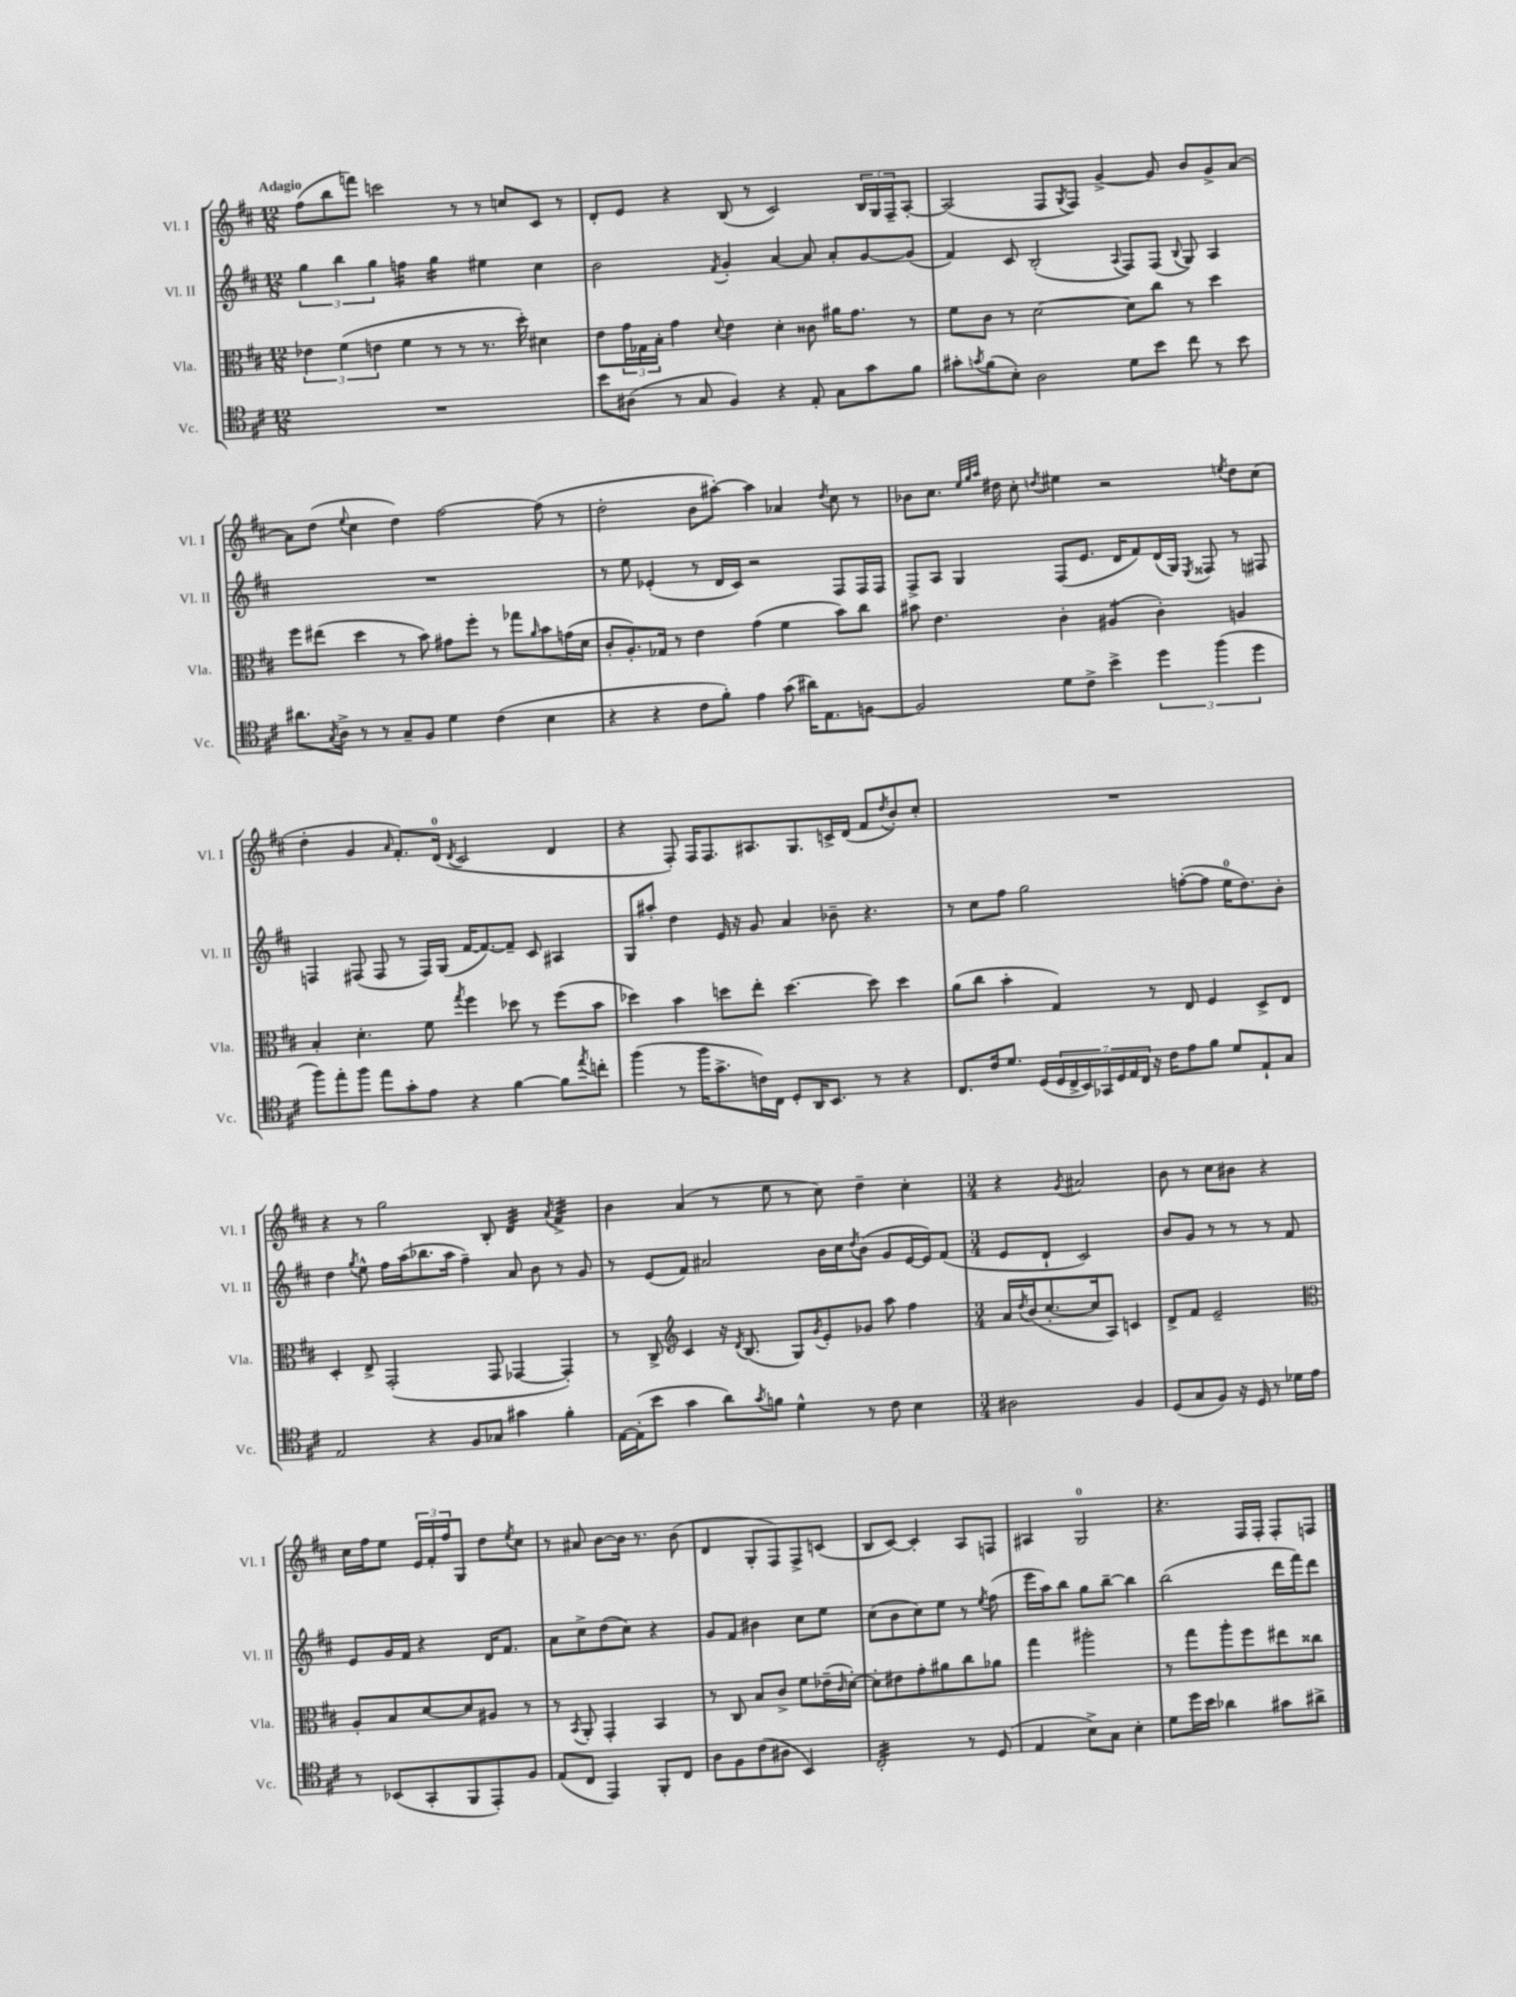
<<
\new StaffGroup <<
\new Staff = "s0" \with { instrumentName = "Vl. I" shortInstrumentName = "Vl. I" } {
    \clef treble \key d \major \numericTimeSignature \time 12/8 \tempo "Adagio"
    fis''8( b''8 f'''8) c'''2 r8 r8 c''8 cis'8 r8 |
    d'8-. e'8 r4 b8( r8 cis'2) \tuplet 3/2 { b16 g16 fis16-- } a8~-. |
    a2( fis8 \acciaccatura { g8 } fis8) g'4~-> g'8 b'8 g'8-> a'8~ |
    a'8 d''8( \appoggiatura { e''8 } cis''4 d''4) fis''2~ fis''8( r8 |
    d''2-. b'8 ais''8~-.) ais''4 aes'4 \acciaccatura { d''8 } cis''8 r8 |
    bes'8 cis''8. \grace { e''32 g''32 a''32 } dis''16 cis''8-. \acciaccatura { d''8 } eis''4 r2 \acciaccatura { e''8 } d''8 cis''8( |
    d''4-. g'4 \grace { a'16 } fis'8.-.) d'16-0( \acciaccatura { d'8 } cis'2 d'4 |
    r4 fis8-.) fis16 fis8. ais8. g8. c'16-> d'16( fis'8 \acciaccatura { d''8 } b'8-.) cis''8-. |
    R1. |
    r4 r8 g''2 b8-. d'4:32 \acciaccatura { a'8 } fis'4:32-> |
    b'4 a'4( r8 e''8 r8 cis''8) d''4-- cis''4-. |
    \numericTimeSignature \time 3/4 r4 \acciaccatura { g'8 } ais'2 |
    b'8 r8 cis''8 bis'8 r4 |
    cis''16 fis''16 e''8 \tuplet 3/2 { e'16 fis'16-. fis''16 } g8 d''8 \acciaccatura { e''8 } cis''8 |
    r8 ais'8 b'8~ b'16 r8. b'8( |
    d'4 g8-. fis8) fis8-> c'8( |
    b8 cis'8~) cis'4-. a8 f8 |
    ais4 g2-0 |
    r4. fis16 fis16-. fis8-. f8 \bar "|." |
}
\new Staff = "s1" \with { instrumentName = "Vl. II" shortInstrumentName = "Vl. II" } {
    \clef treble \key d \major \numericTimeSignature \time 12/8
    \tuplet 3/2 { g''4 b''4 g''4 } f''4:16 g''4:16 eis''4 cis''4 |
    b'2 \acciaccatura { fis'8 } g'4-. a'4~ a'8 a'8-. g'8~ g'8( |
    fis'4) cis'8 b2-.( \appoggiatura { a8 } fis8) fis8( \appoggiatura { b8 } g8) a4 |
    R1. |
    r8 e''8 ees'4-.( r8 d'16 cis'16) r2 fis8 fis16 fis16 |
    fis8-> a8 g4 fis8( e'8. d'16 fis'8) d'16( g16) \acciaccatura { e8 } fisis8 r8 fis8 |
    f4 fis8( fis8 r8 fis16) g16( fis'16~ fis'8.~) fis'8-- cis'8 ais4 |
    g8 ais''8-. d''4 e'16 r16 g'8 a'4 bes'8-- r4. |
    r8 cis''8 fis''8 g''2 f''8~-.( f''8 e''16-0 d''8.) b'8-. |
    d''4 \acciaccatura { g''8 } e''8-^ fis''16 a''16( bes''8. a''16 fis''4--) a'8 b'8 r8 g'8 |
    r8 e'8( fis'8) ais'2 b'16 cis''16 \acciaccatura { d''8 } b'8( g'8 e'16~ e'16) fis'8( |
    \numericTimeSignature \time 3/4 e'8 d'8-! cis'2) |
    b'8 g'8 r8 r8 r8 fis'8 |
    e'8 g'16 fis'16 r4 d'16 fis'8. |
    a'8 cis''8-> d''8( cis''8) r4 |
    g'8 fis'8 bis'4 cis''8 e''8 |
    cis''8( b'8 cis''8) e''8 r8 \acciaccatura { e''8 } fis''8( |
    e'''16 a''16) b''8 g''8 b''8~-- b''4 |
    b''2( d'''16 fis'''16) d'''8 \bar "|." |
}
\new Staff = "s2" \with { instrumentName = "Vla." shortInstrumentName = "Vla." } {
    \clef alto \key d \major \numericTimeSignature \time 12/8
    \tuplet 3/2 { ees'4 fis'4( e'4 } fis'4 r8 r8 r8. d''16-.) dis'4 |
    e'8 \tuplet 3/2 { g'16 ges16 b16-. } g'4 \appoggiatura { d'8 } e'4 d'4-. cisis'8 ais'16 g'8. r8 |
    fis'8 cis'8 r8 d'2~ d'8 cis''8 r8 d''4 |
    fis''8 eis''8( d''4 r8 b'8) gis'8 fis''8-. r8 ges''8 \grace { a'16 } b'8 g'16( d'16 |
    cis'8-. a8.-.) ges16 r8 e'4 g'4( fis'4 b'8) cis''8 |
    bis'8 e'4. cis'4-. ais4:8( cis'4-.) a4 |
    b4-. d'4.-. fis'8 \acciaccatura { g''8 } fis''4 des''8 r8 fis''8( b'8 |
    des''4) b'4 d''8 e''8-. d''4.~ d''8 d''4 |
    a'8( cis''8 b'4-. g4) r8 e8 fis4 d8-> e8 |
    d4-. e8-> g,2-.( g,8 ges,4~ ges,4-.) |
    r8 cis8-> \clef treble cis'4 r16 \acciaccatura { d'8 } b8.( g8) \acciaccatura { g'8 } e'8-. ges'8 a''8 fis''4 |
    \numericTimeSignature \time 3/4 a'16 \acciaccatura { d''8 } b'16( cis''8.~-. cis''16 a8) c'4 |
    d'8-> fis'8 e'2-- |
    \clef alto a8-. b8 d'8~ d'8 ais8 r8 |
    r8 \acciaccatura { b,8 } a,8-. g,4-. b,4 |
    r8 cis8 b8 cis'8-> fis'8 ees'16--( \grace { cis'16 } d'16~-.) |
    d'8-. eis'8 g'8-. ais'8 cis''8 aes'8 |
    g''4 ais''2-. |
    r8 g''8 a''8-. fis''8 eis''8 cisis''8 \bar "|." |
}
\new Staff = "s3" \with { instrumentName = "Vc." shortInstrumentName = "Vc." } {
    \clef tenor \key d \major \numericTimeSignature \time 12/8
    R1. |
    b'8 ais8( r8 g8 fis4) r4 e8-. g8 g'8 fis'8 |
    gis'8-. \acciaccatura { g'8 } fis'8( b8-.) a2 d'8 b'8 cis''8 r8 b'8 |
    ais'8. \acciaccatura { g8 } a16-> r8 r8 g8-- fis8 d'4 cis'4( b4 |
    r4 r4 cis'8 fis'8-.) e'4 g'8( ais'16) e8. f8~ |
    f2 d'8 cis'8-> b'4-> \tuplet 3/2 { d''4 fis''4( d''4 } |
    fis''8) e''8-. fis''8 e''8 g'8-. e'8 r4 fis'4~ fis'8 \acciaccatura { e''8 } c''8-. |
    fis''4( r8 fis''16 g'8.-> c'16) cis16 d8-. a,16 b,8. r8 r4 |
    cis8. cis'16 d'8. d16( \tuplet 7/4 { d16 cis16-> b,16) ges,16 d16 e16 cis16 } r16 cis'16 e'8 fis'8 d'8 e8-! g8 |
    e2 r4 fis8 ges8 gis'4 fis'4-. |
    e16~ e16-.( b'8 g'4 a'8) \acciaccatura { g'8 } f'8 d'4-^ r8 cis'8 b4 |
    \numericTimeSignature \time 3/4 ais2 fis4 |
    d8( g8 fis8) r16 d16 r8 des'16 e'16 |
    r8 bes,8( g,8-. fis,8 e,8-.) fis8 |
    e8( cis8 e,4) fis,8-. cis8 |
    a8 fis8 cis'8( ais8 b,4) |
    cis2:32-. r8 d8( |
    e4 b8->) g8 b4-. |
    d'8 d''16 b'16 aes'4 gis'8 ais'8-> \bar "|." |
}
>>
>>
\layout { \context { \Score \remove "Bar_number_engraver" } }
